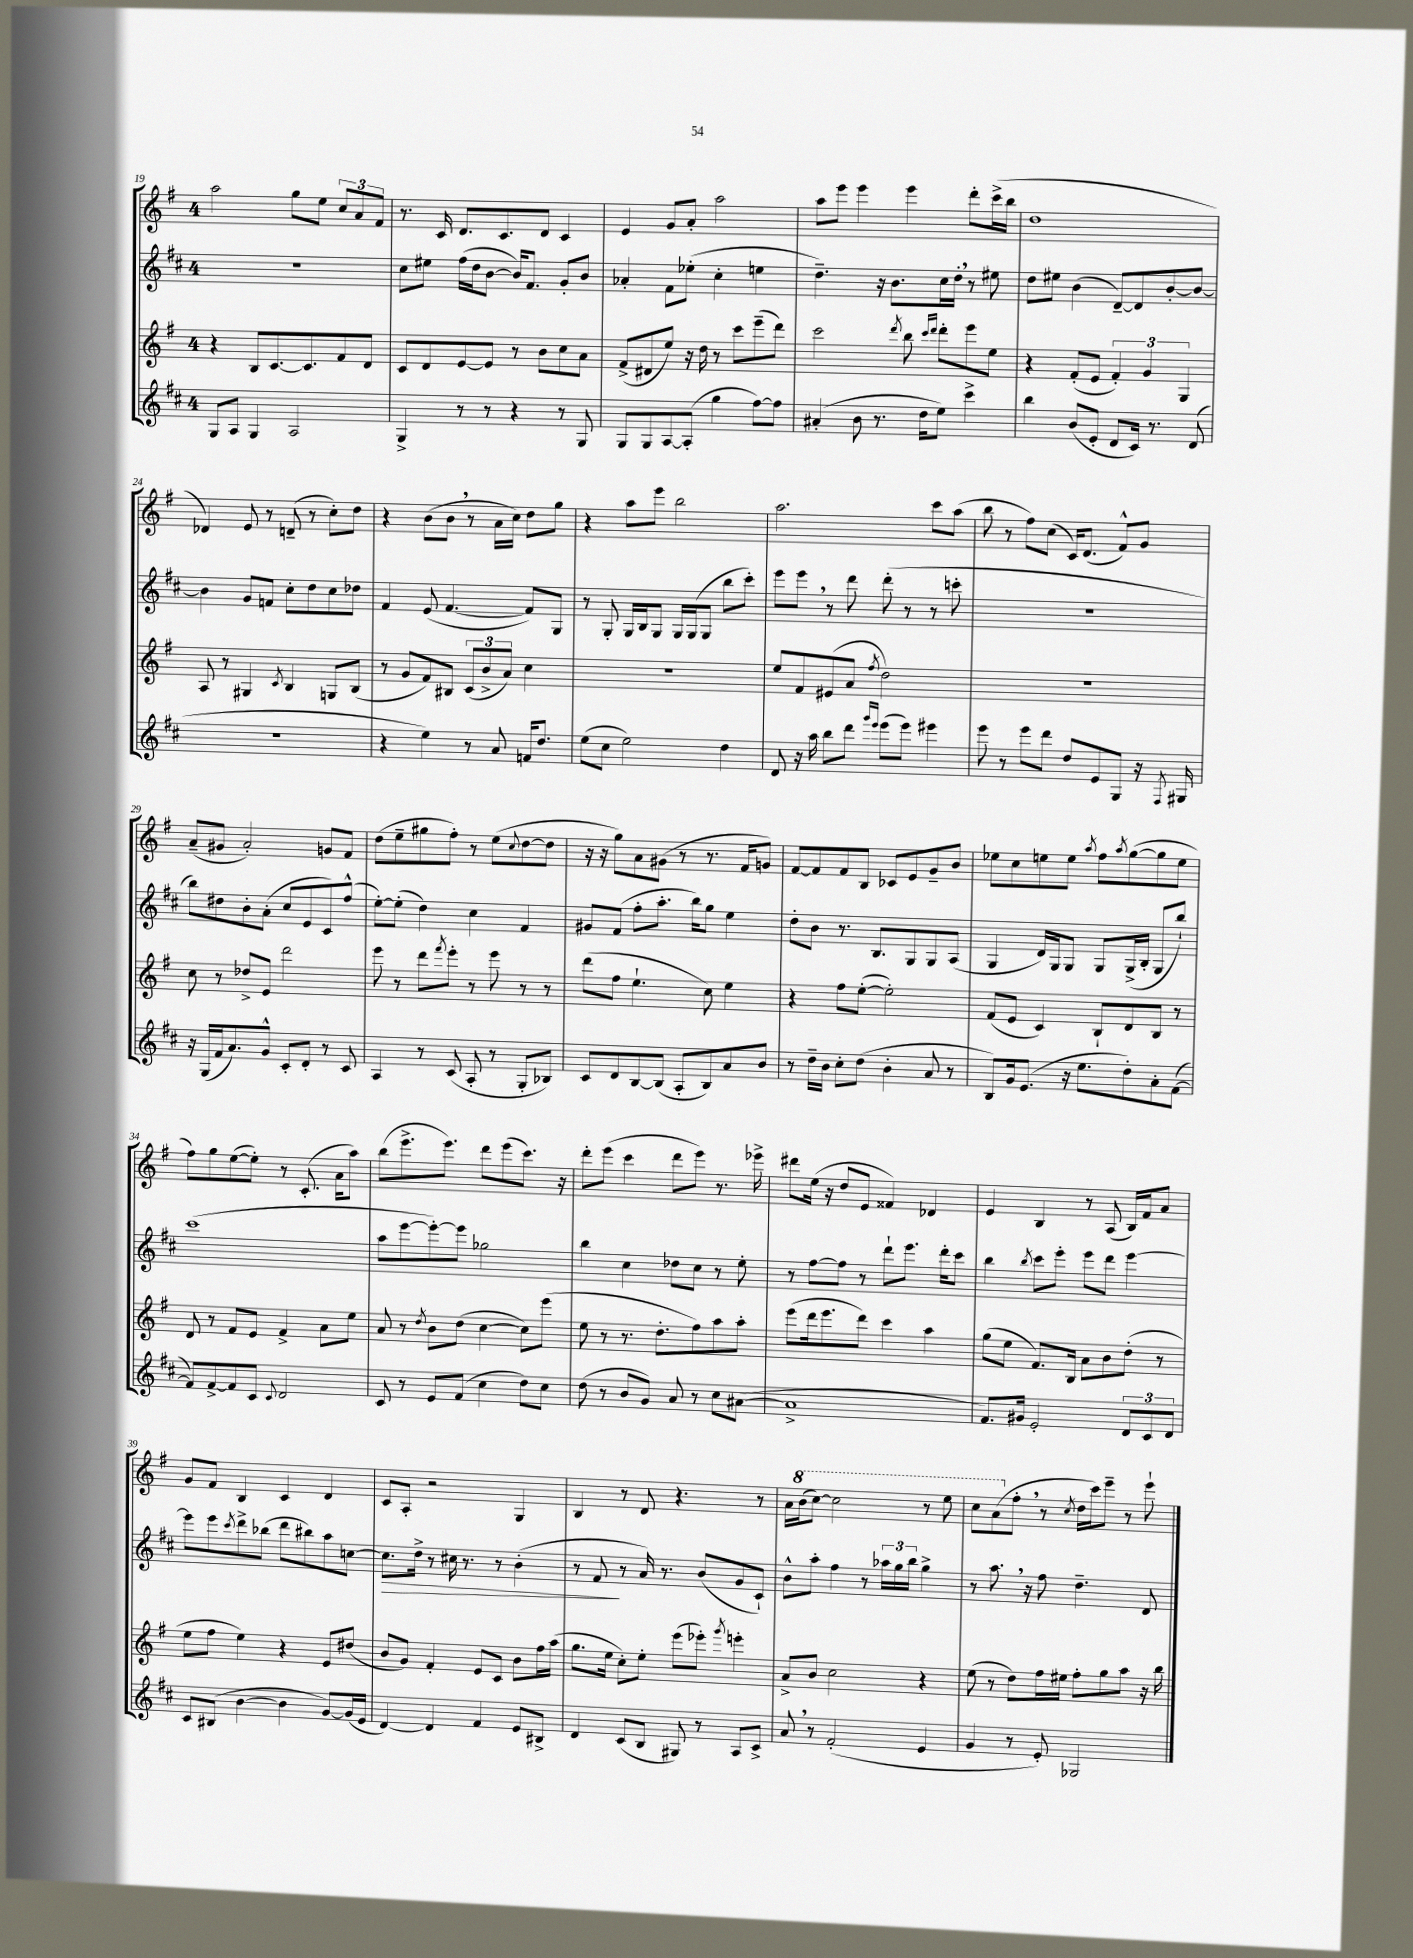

**kern	**kern	**kern	**dynam	**kern
*part4	*part3	*part2	*part2	*part1
*staff4	*staff3	*staff2	*staff2	*staff1
*clefG2	*clefG2	*clefG2	*	*clefG2
*k[f#c#]	*k[f#]	*k[f#c#]	*	*k[f#]
*M4/4	*M4/4	*M4/4	*	*M4/4
=19	=19	=19	=19	=19
8G/L	4r	1r	.	2aa\
8A/J	.	.	.	.
4G/	8B/L	.	.	.
.	[8.c/	.	.	.
2A/	.	.	.	8gg\L
.	8.c/]	.	.	.
.	.	.	.	8ee\J
.	8f#/	.	.	12cc/L
.	.	.	.	12a/
.	8d/J	.	.	.
.	.	.	.	12f#/J
=20	=20	=20	=20	=20
4G^/	8c/L	8cc#\L	.	8.r
.	8d/	8ee#X\J	.	.
.	.	.	.	16c/
8r	[8e/	(16ff#\LL	.	8.d/L
.	.	16dd\J	.	.
8r	8e/J]	[8b\J	.	.
.	.	.	.	8.c/
4r	8r	16b/KL])	.	.
.	.	8.f#/J	.	.
.	8b\L	.	.	8d/J
8r	8cc\	8g'/L	.	4c/
8G/	8a\J	8b/J	.	.
=21	=21	=21	=21	=21
8G/L	(8f#^/L	4a-X'/	.	4e/
8G/	8d#X/	.	.	.
[8A/	8ee/J)	8f#\L	.	8g/L
(8A'/J]	16r	(8ee-X'\J	.	8a'/J
.	16dd\	.	.	.
4gg\	8r	4cc#'\	.	2aa\
.	8ccc\L	.	.	.
[8ff#\L)	(8eee~\	4een\	.	.
8ff#\J]	8ddd\J)	.	.	.
=22	=22	=22	=22	=22
(4a#X'/	2ccc\	4.dd~\)	.	8aa\L
.	.	.	.	8eee\J
8b\	.	.	.	4eee\
8.r	.	16r	.	.
.	.	8.b\L	.	.
.	8qddd/	.	.	.
.	8bb\	.	.	4eee\
16dd\KL	.	.	.	.
.	16qqccc/LL	.	.	.
.	16qqddd/JJ	.	.	.
8ee\J)	8ddd'\L	16cc#\L	.	.
.	.	16dd',\JJ	.	.
4ccc#^\	8eee\	8r	.	8ddd'\L
.	8ee\J	8ee#X\	.	(16ccc^\L
.	.	.	.	16bb\JJ
=23	=23	=23	=23	=23
4bb\	4r	8dd\L	.	1dd
.	.	8ee#X\J	.	.
(8b/L	(8f#'/L	(4b\	.	.
8e'/J	8e/J	.	.	.
8d/L	6f#'/)	[8d~/L)	.	.
16c#/Jk)	.	8d/]	.	.
.	6g/	.	.	.
8.r	.	.	.	.
.	.	[8b'/	.	.
.	6G/	.	.	.
(8d/	.	8b/J_	.	.
!!LO:LB:g=z
=24	=24	=24	=24	=24
1r	8A/	4b\]	.	4d-X/)
.	8r	.	.	.
.	4G#X/	8g/L	.	8e/
.	.	8fn/J	.	8r
.	8qc/	.	.	.
.	4B/	8cc#'\L	.	(8dn~/
.	.	8dd\	.	8r
.	8Gn/L	8cc#\	.	8cc'\L)
.	(8B/J	8dd-X\J	.	8dd\J
=25	=25	=25	=25	=25
4r	8r	4f#/	.	4r
.	8g/L	.	.	.
4ee\)	8f#/)	(8e/	.	(8b\L
.	8B#X/J	[4.f#/	.	8b,\J
8r	(12c/L	.	.	8r
.	12b^/	.	.	.
8a/	.	.	.	16a\LL
.	12a/J)	.	.	.
.	.	.	.	16cc\JJ)
16fn/KL	4cc\	8f#/L])	.	8dd\L
8.dd/J	.	.	.	.
.	.	8G/J	.	8gg\J
=26	=26	=26	=26	=26
(8ee\L	1r	8r	.	4r
8cc#\J	.	8G'/	.	.
2ee\)	.	16G/LL	.	8aa\L
.	.	16B/J	.	.
.	.	8G/J	.	8eee\J
.	.	16G/LL	.	2bb\
.	.	(16G/J	.	.
.	.	8G/J	.	.
4dd\	.	8bb\L	.	.
.	.	8ccc#'\J)	.	.
=27	=27	=27	=27	=27
8d/	8ee/L	8eee\L	.	2.aa\
16r	8f#/	8eee,\J	.	.
16aa\	.	.	.	.
8bb\L	(8e#X/	8r	.	.
8ddd\J	8a/J	8ddd\	.	.
16qqggg/LL	.	.	.	.
16qqeee/JJ	8qff#/	.	.	.
(8eee\L	2dd\)	(8ddd'\	.	.
8eee\J)	.	8r	.	.
4eee#X\	.	8r	.	8ccc\L
.	.	8cccn'\	.	(8aa\J
=28	=28	=28	=28	=28
8eee\	1r	1r	.	8bb\
8r	.	.	.	8r
8eee\L	.	.	.	8ff#\L)
8ddd\J	.	.	.	(8cc\J
8dd/L	.	.	.	16c/KL)
.	.	.	.	(8.d/J
8e/	.	.	.	.
8G/J	.	.	.	8f#^^/L)
16r	.	.	.	8g/J
8qF#/	.	.	.	.
16G#X/	.	.	.	.
!!LO:LB:g=z
=29	=29	=29	=29	=29
16r	8cc\	8bb\L)	.	(8a~/L
(16G/LL	.	.	.	.
16f#/J	8r	8dd#X\	.	8g#X/J
8.a/)	.	.	.	.
.	8dd-X^/L	8b'\	.	2a'/)
8g^^/J	8e/J	(8a'\J	.	.
8c#'/L	2ddd\	8cc#/L	.	.
8d'/J	.	8e/	.	.
8r	.	8c#/)	.	8gn/L
8c#/	.	(8ff#^^/J	.	8f#/J
=30	=30	=30	=30	=30
4A/	8eee\	[8ee'\L)	.	(8dd\L
.	8r	(8ee'\J]	.	8ee~\
8r	8ddd\L	4dd\)	.	8gg#X\
.	8qfff#/	.	.	.
(8c#/	8eee'\J	.	.	8ff#'\J)
8A'/	8r	4cc#\	.	8r
8r	8eee\	.	.	(8ee\L
.	.	.	.	8qqcc/
8G'/L	8r	4f#/	.	[8dd\
8B-X/J)	8r	.	.	8dd\J]
=31	=31	=31	=31	=31
8c#/L	(8ddd\L	8g#X/L	.	16r
.	.	.	.	16r
8d/	8ff#\J	(8f#/J	.	8gg\L)
[8B/	4.ee`\	8ff#'\L	.	8a\
(8B/J]	.	8.aa'\J	.	(8g#X\J
8A'/L	.	.	.	8r
.	.	16bb\KL)	.	.
8B/)	8cc\)	8gg\J	.	8.r
8a/	4ee\	4ee\	.	.
.	.	.	.	16f#/KL
8b/J	.	.	.	8gn/J)
=32	=32	=32	=32	=32
8r	4r	8dd'\L	.	[8f#/L
16dd~\LL	.	8b\J	.	8f#/]
16b\JJ	.	.	.	.
8cc#'\L	8ff#\L	8.r	.	8f#/
(8dd\J	([8ee'\J	.	.	8B/J
.	.	8.B/L	.	.
4b'\	2ee'\])	.	.	8c-X/L
.	.	8G/	.	8e/
8a/	.	8G/	.	8g~/
8r	.	(8A/J	.	8b/J
=33	=33	=33	=33	=33
8B/L)	(8f#/L	4G/	.	8ee-X\L
16g/k	8e/J	.	.	8cc\
(8.e/J	.	.	.	.
.	4c/)	16d/LL)	.	8een\
.	.	16G/J	.	.
16r	.	8G/J	.	8ee\J
8.ee\L	.	.	.	.
.	.	.	.	8qaa/
.	8B`/L	8G/L	.	8ff#\L
.	.	.	.	8qaa/
8dd'\)	8d/	(16G^/L	.	([8gg\
.	.	16B'/JJ	.	.
8a'\	8B/J	8G/L	.	8gg\]
([8f#\J	8r	8bb`/J)	.	8ee\J
!!LO:LB:g=z
=34	=34	=34	=34	=34
8f#/L])	8d/	(1ccc#	.	8ff#\L)
[8f#^/	8r	.	.	8gg\
8f#/]	8f#/L	.	.	([8ee\
8c#/J	8e/J	.	.	8ee'\J])
8qqc#/	.	.	.	.
2d/	4f#^/	.	.	8r
.	.	.	.	(8.c'/
.	8a\L	.	.	.
.	.	.	.	16a\KL
.	8ee\J	.	.	8aa\J)
=35	=35	=35	=35	=35
8c#/	8a/	8aa\L	.	(8bb\L
8r	8r	[8eee\	.	8.eee^\
.	8qdd/	.	.	.
8e/L	8b\L	8eee'\_)	.	.
.	.	.	.	8.eee\J)
(8f#/J	(8dd\J	8eee\J]	.	.
4cc#\	[4cc\	2gg-X\	.	8ddd\L
.	.	.	.	(8eee\
8dd\L)	8cc\L])	.	.	8.ccc\J)
8cc#\J	(8eee\J	.	.	.
.	.	.	.	16r
=36	=36	=36	=36	=36
(8dd\	8ee\	4bb\	.	8ddd'\L
8r	8r	.	.	(8eee\J
8b/L	8.r	4cc#\	.	4ccc\
8g/J)	.	.	.	.
.	8.dd'\L	.	.	.
8a/	.	8dd-X\L	.	8ddd\L
8r	8ff#\)	8cc#\J	.	8eee\J)
8cc#\L	8aa\	8r	.	8.r
([8a#X\J	8aa'\J	8ee'\	.	.
.	.	.	.	16eee-X^\
=37	=37	=37	=37	=37
1a#^]	(8eee\L	8r	.	8ddd#X\L
.	16ddd\k	[8ff#\L	.	(16ee\Jk
.	8.eee\	.	.	16r
.	.	8ff#\J]	.	8dd/L
.	8ddd\J)	8r	.	8e/J
.	4ccc\	8ddd`\L	.	4f##X/)
.	.	8.eee\J	.	.
.	4aa\	.	.	4d-X/
.	.	16ddd'\KL	.	.
.	.	8ccc#\J	.	.
=38	=38	=38	=38	=38
8.f#/L)	(8gg\L	4bb\	.	4e/
.	8ee\J	.	.	.
16g#X/Jk	.	.	.	.
.	.	8qbb/	.	.
2e'/	8.f#/L)	8ccc#\L	.	4B/
.	.	8eee'\J	.	.
.	16B/Jk	.	.	.
.	8a\L	8eee\L	.	8r
.	8b\	8ddd\J	.	(8A/
12d/L	(8dd'\J	[4eee\	.	16B/LL)
.	.	.	.	16f#/J
12c#/	.	.	.	.
.	8r	.	.	8a/J
12d/J	.	.	.	.
!!LO:LB:g=z
=39	=39	=39	=39	=39
8c#/L	8ee\L	8eee\L]	.	8g/L
(8B#X/J	8ff#\J	8eee\	.	8f#/J
.	.	8qccc#/	.	.
[4b\	4ee\)	8ddd^\	.	4B/
.	.	(8bb-X\J	.	.
4b\]	4r	8ddd\L	.	4c/
.	.	8bb#X\)	.	.
[8g/L)	8e/L	8aa\	.	4d/
(16g/L]	(8dd#X/J	[8ccn\J	.	.
16e/JJ	.	.	.	.
=40	=40	=40	=40	=40
!	!	!	!LO:HP:b	!
[4d/)	8b/L	8.cc\L]	>	8c/L
.	8g/J)	.	.	8A'/J
.	.	16dd^\Jk	.	.
4d/]	4f#'/	8r	.	2r
.	.	16cc#X\	.	.
.	.	8.r	.	.
4f#/	8e/L	.	.	.
.	8c/J	8r	.	.
8e/L	8b\L	(4b'\	.	4G/
8B#X^/J	16ff#\L	.	.	.
.	(16aa\JJ	.	.	.
=41	=41	=41	=41	=41
4d/	8.gg\L	8r	.	4B/
.	.	8f#/	.	.
.	16ee\Jk	.	.	.
(8c#/L	8cc'\L)	8r	]	8r
8B/J	8ee'\J	16a/)	.	8d/
.	.	8.r	.	.
8G#X/)	(8eee\L	.	.	4.r
8r	8eee-X'\J)	(8b/L	.	.
.	8qggg/	.	.	.
8A/L	4eeen'\	8g/	.	.
8c#^/J	.	8c#`/J)	.	8r
=42	=42	=42	=42	=42
8a,/	8a^/L	8b^^\L	.	16a\LL
*	*	*	*	*8va
.	.	.	.	(16bb\J
8r	8b/J	8aa'\J	.	[8ccc\J)
(2f#'/	2cc\	4ff#\	.	2ccc\]
.	.	8r	.	.
.	.	24aa-X\LL	.	.
.	.	24gg\	.	.
.	.	24bb\JJ	.	.
4e/	4r	4gg^\	.	8r
.	.	.	.	8eee\
=43	=43	=43	=43	=43
4g/	(8ee\	8r	.	8ccc\L
.	8r	8.aa,\	.	(8aa\
*	*	*	*	*X8va
8r	8dd\L)	.	.	8ff#',\J
.	.	16r	.	.
8e'/)	16ff#\L	8ff#\	.	8r
.	16ee#X\JJ	.	.	.
.	.	.	.	8qcc/
2G-X/	8ff#'\L	4.dd~\	.	16dd\LL
.	.	.	.	16ccc\J)
.	8gg\	.	.	8eee~\J
.	8aa\J	.	.	8r
.	16r	8d/	.	8eee`\
.	16bb\	.	.	.
==	==	==	==	==
*-	*-	*-	*-	*-
